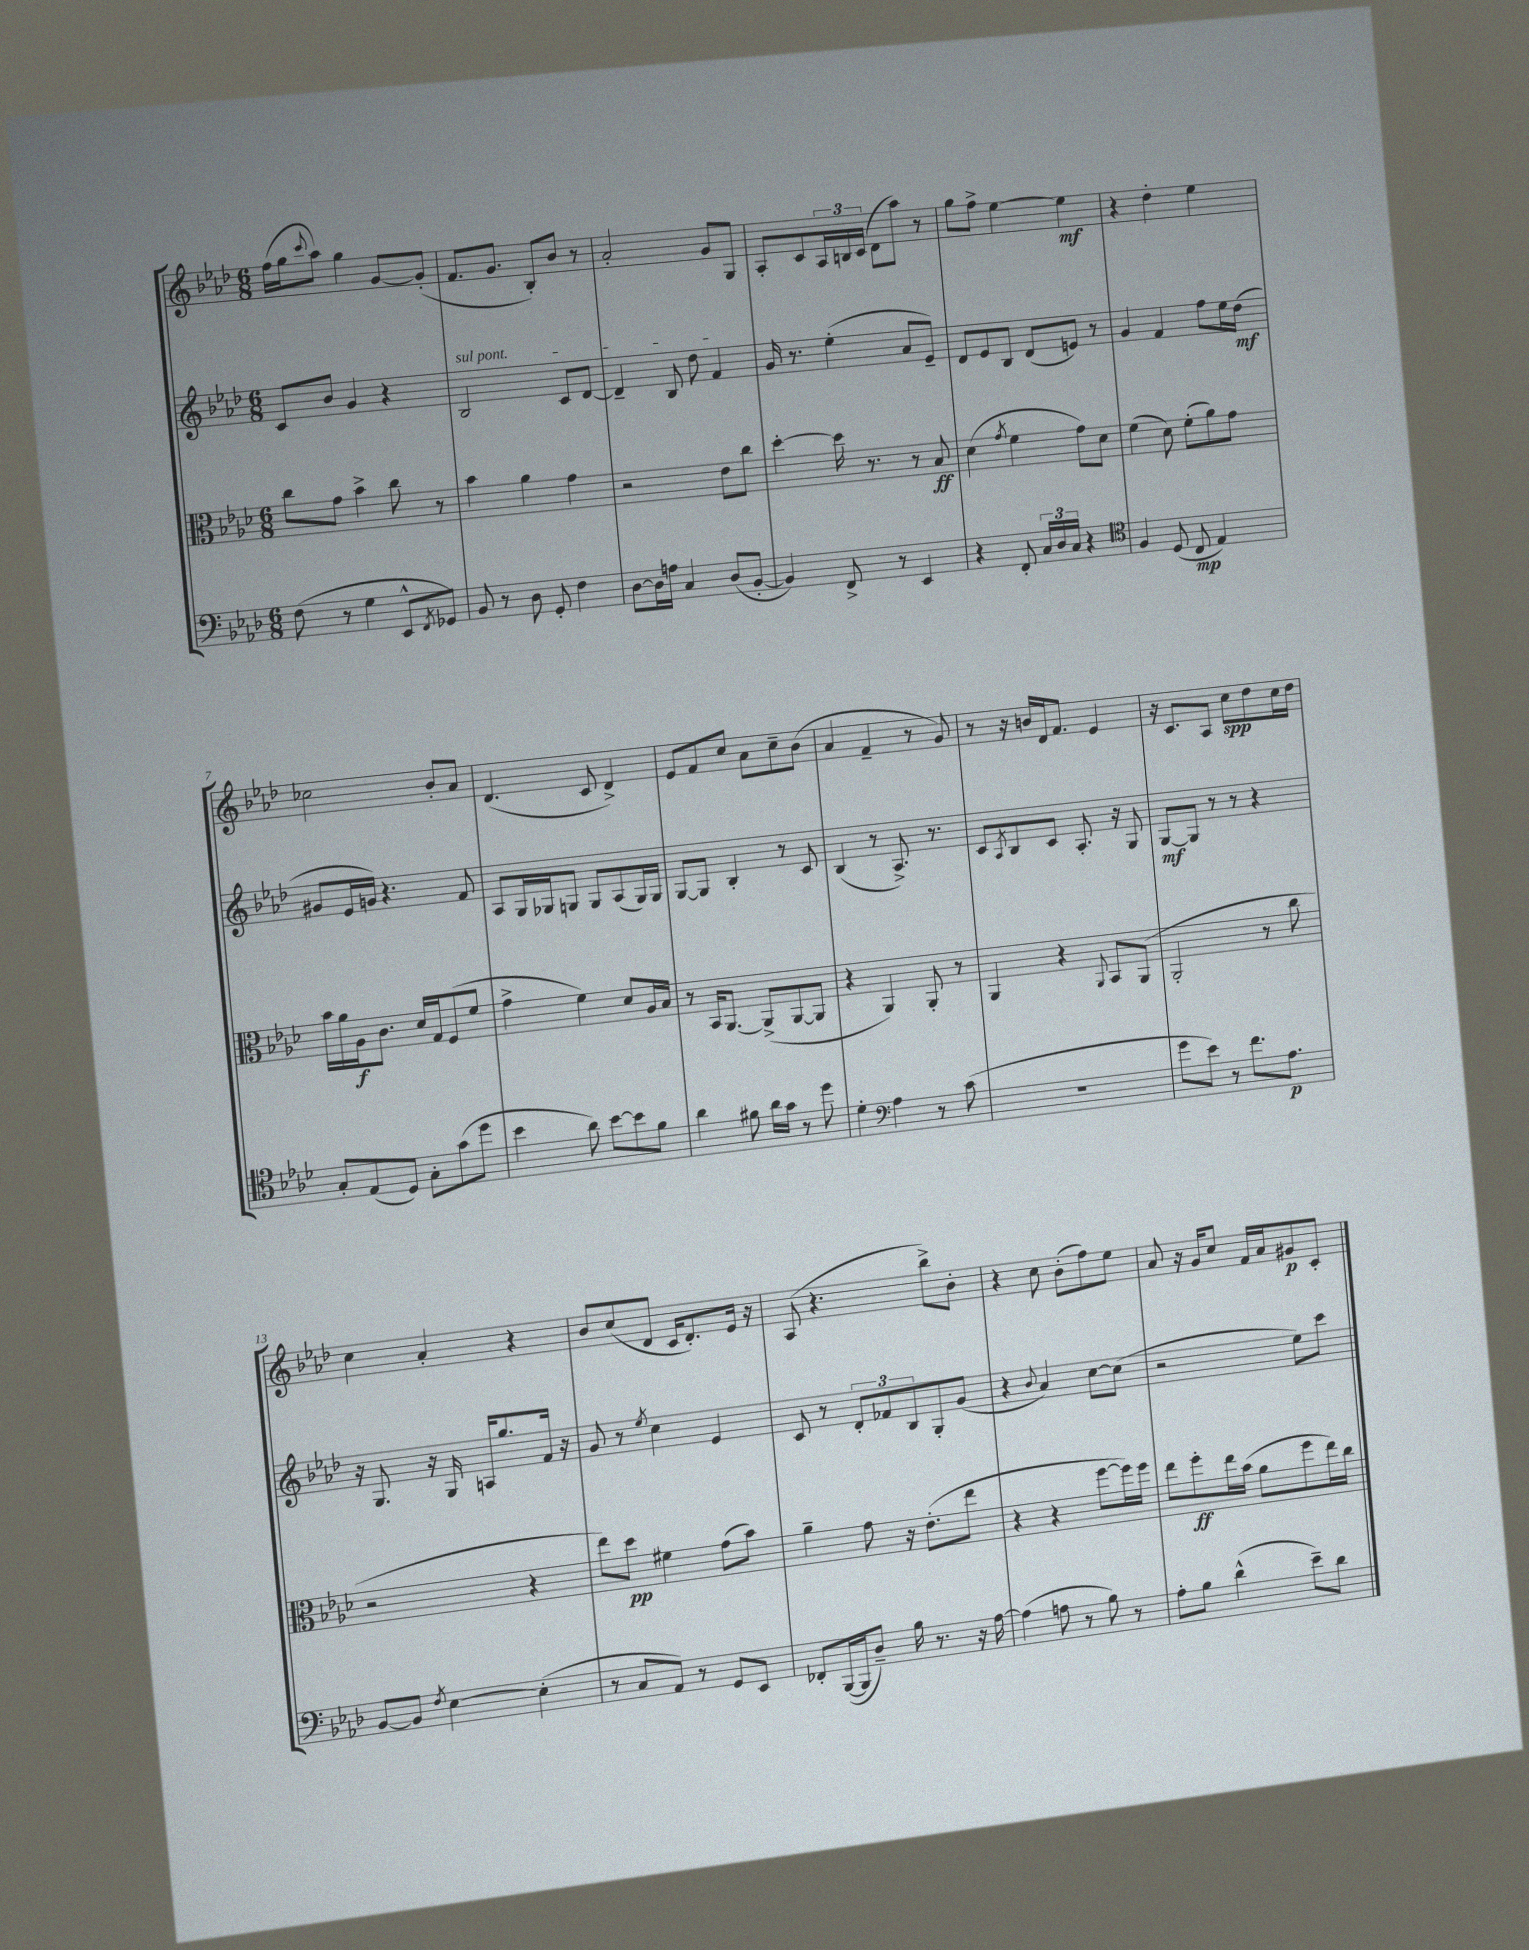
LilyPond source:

<<
\new StaffGroup <<
\new Staff = "s0" {
    \clef treble \key aes \major \numericTimeSignature \time 6/8
    f''16( g''16 \appoggiatura { c'''8 } aes''8) g''4 g'8~ g'8-.( |
    f'8. g'8. bes8-.) bes'8 r8 |
    aes'2-. g'8 g8 |
    aes8-. c'8 \tuplet 3/2 { aes16 b16 c'16( } des'8 aes''8) r8 |
    g''8 f''8-> ees''4~ ees''4\mf |
    r4 des''4-. ees''4 |
    ces''2 bes'8-. aes'8 |
    des'4.( c'8 des'4->) |
    ees'8 f'8 c''8 aes'8 c''8-- bes'8( |
    aes'4 f'4-- r8 g'8) |
    r8 r16 b'16 des'16 f'8. ees'4 |
    r16 c'8. aes8 c''8\spp des''8 c''16 des''16 |
    c''4 aes'4-. r4 |
    bes'8 c''8( des'8 c'16 des'8.-.) ees'16 r16 |
    aes8( r4. bes''8->) bes'8-. |
    r4 c''8 bes'8-.( f''8) ees''8 |
    aes'8 r16 g'16 c''8 f'16 aes'16 gis'8\p c'8-. \bar "|." |
}
\new Staff = "s1" {
    \clef treble \key aes \major \numericTimeSignature \time 6/8
    c'8 bes'8 g'4 r4 |
    \once \override TextSpanner.bound-details.left.text = \markup { \italic "sul pont." } bes2\startTextSpan c'8 des'8~ |
    des'4-- bes8 des''8 f'4\stopTextSpan |
    g'16 r8. ees''4-.( aes'8 ees'8--) |
    des'8 ees'8 bes8 des'8( e'8) r8 |
    g'4 f'4 f''8 ees''16 des''16\mf( |
    gis'8 ees'16 g'16) r4. f'8 |
    aes8 g16 ges16 g8 g8 aes8( g16) g16 |
    g8~ g8 bes4-. r8 c'8 |
    bes4( r8 aes8.->) r8. |
    c'8 \acciaccatura { aes8 } bes8 c'8 aes8.-. r16 g8 |
    g8~\mf g8 r8 r8 r4 |
    r16 g8. r16 g16 a16 g''8. f'16 r16 |
    g'8 r8 \acciaccatura { ees''8 } c''4 ees'4 |
    c'8 r8 \tuplet 3/2 { des'8-. fes'8 bes8 } g8-. g'8( |
    r4 \appoggiatura { bes'8 } aes'4) c''8~ c''8( |
    r2 ees''8) c'''8 \bar "|." |
}
\new Staff = "s2" {
    \clef alto \key aes \major \numericTimeSignature \time 6/8
    c''8 g'8 bes'4-> c''8 r8 |
    bes'4 aes'4 g'4 |
    r2 ees'8 c''8 |
    des''4~-. des''16 r8. r8 bes8\ff |
    des'4( \acciaccatura { g'8 } f'4 g'8) des'8 |
    f'4( des'8) f'8-.( aes'8) g'8 |
    bes'16 aes'16 aes16\f c'8. des'16 g16 f8( f'8 |
    g'4-> f'4) des'8 aes16 bes16 |
    r8 bes,16 aes,8.~ aes,8->( aes,8~ aes,8 |
    r4 aes,4) aes,8-. r8 |
    aes,4 r4 \appoggiatura { aes,8 } bes,8 aes,8( |
    aes,2-. r8 c''8 |
    r2 r4 |
    ees''8) des''8\pp fis'4 g'8( bes'8) |
    aes'4-- g'8 r16 ees'8.-.( ees''8 |
    r4 r4 f''8~ f''16) f''16 |
    ees''8 f''8-.\ff ees''16 bes'16( aes'8 f''8 ees''16) c''16 \bar "|." |
}
\new Staff = "s3" {
    \clef bass \key aes \major \numericTimeSignature \time 6/8
    f8( r8 g4 ees,8-^ \acciaccatura { f,8 } ges,8) |
    bes,8 r8 des8 g,8-. f4 |
    des8~ des16 a16 c4 des8( bes,8~-. |
    bes,4) f,8-> r8 ees,4 |
    r4 f,8-. \tuplet 3/2 { c16 des16 c16 } r4 |
    \clef tenor f4 des8( c8\mp ees4) |
    g8-. ees8( des8) g8-. g'8( des''8 |
    bes'4 aes'8) bes'8~ bes'8 f'8 |
    aes'4 fis'8 aes'16 g'16 r8 des''8 |
    des'4-. \clef bass aes4 r8 c'8( |
    R2. |
    g'8 ees'8) r8 f'8. aes8.\p |
    bes,8~ bes,8 \acciaccatura { f8 } ees4~ ees4-.( |
    r8 c8 aes,8) r8 g,8 ees,8 |
    fes,8-. bes,,16~( bes,,16 des8--) bes16 r8. r16 aes16~ |
    aes4( a8 r8 bes8) r8 |
    aes8-. bes8 des'4-^( ees'8--) des'8 \bar "|." |
}
>>
>>
